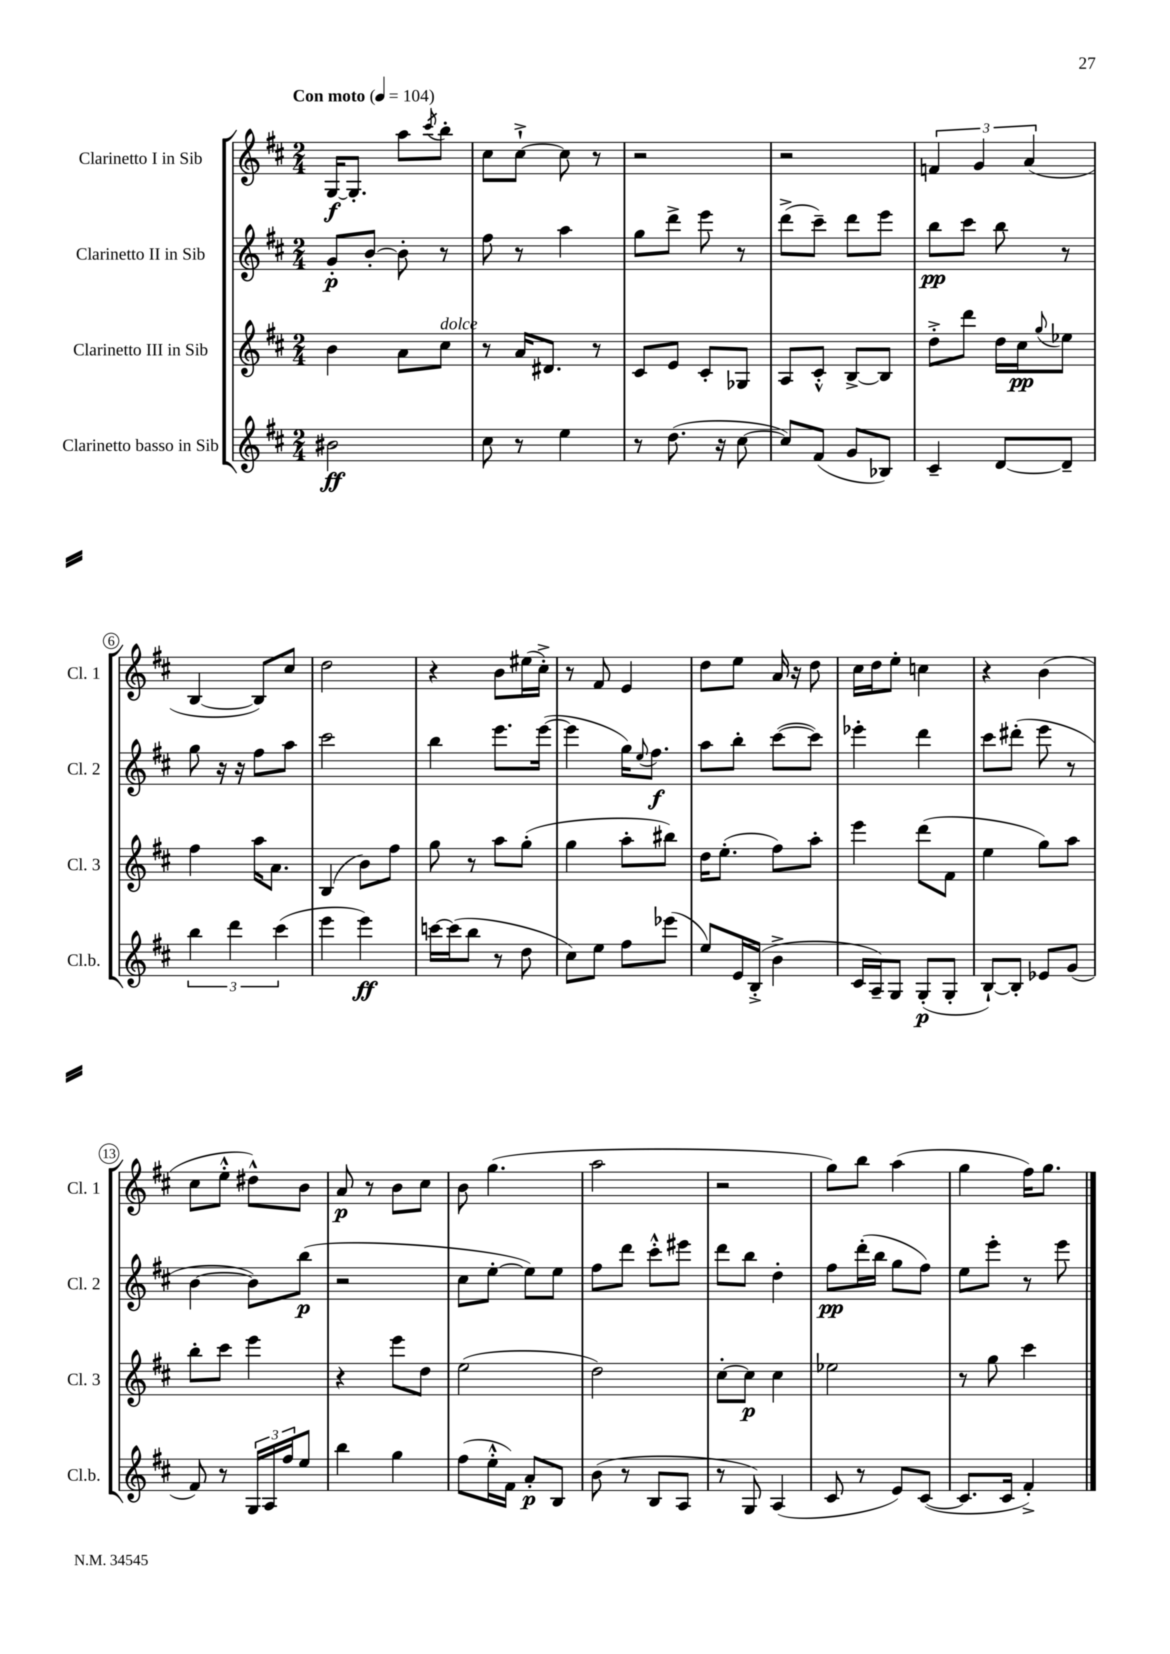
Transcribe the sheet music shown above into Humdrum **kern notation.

**kern	**kern	**kern	**kern
*staff4	*staff3	*staff2	*staff1
*clefG2	*clefG2	*clefG2	*clefG2
*k[f#c#]	*k[f#c#]	*k[f#c#]	*k[f#c#]
*M2/4	*M2/4	*M2/4	*M2/4
*MM104	*MM104	*MM104	*MM104
2b#\	4b\	8g'/L	[16G/LK
.	.	.	8.G'/]J
.	.	[8b'/J	.
.	8a\L	8b'\]	8aa\L
.	.	.	8qccc#/
.	8cc#\J	8r	8bb'\J
=	=	=	=
8cc#\	8r	8ff#\	8cc#\L
8r	16a/LK	8r	[8cc#`^\J
.	8.d#/J	.	.
4ee\	.	4aa\	8cc#\]
.	8r	.	8r
=	=	=	=
8r	8c#/L	8gg\L	2r
(8.dd\	8e/J	8ddd^\J	.
.	8c#'/L	8eee\	.
16r	.	.	.
[8cc#\	8G-/J	8r	.
=	=	=	=
8cc#/]L)	8A/L	(8ddd^\L	2r
(8f#/J	8c#'^^/J	8ccc#~\J)	.
8g/L	[8B^/L	8ddd\L	.
8B-/J)	8B/]J	8eee\J	.
=	=	=	=
4c#~/	8dd'^\L	8bb\L	6f/
.	8ddd\J	8ccc#\J	.
.	.	.	6g/
[8d/L	16dd\LL	8bb\	.
.	16cc#\J	.	.
.	.	.	(6a/
.	8qqgg/	.	.
8d~/]J	8ee-\J	8r	.
=	=	=	=
6bb\	4ff#\	8gg\	[4B/
.	.	16r	.
6ddd\	.	.	.
.	.	16r	.
.	16aa\LK	8ff#\L	8B/]L)
.	8.a\J	.	.
(6ccc#\	.	.	.
.	.	8aa\J	8cc#/J
=	=	=	=
4eee\	(4B/	2ccc#\	2dd\
4eee\)	8b\L)	.	.
.	8ff#\J	.	.
=	=	=	=
[16ccc\LL	8gg\	4bb\	4r
(16ccc\]J	.	.	.
8bb\J	8r	.	.
8r	8aa\L	8.eee\L	8b\L
8dd\	(8gg'\J	.	(16ee#\L
.	.	([16eee\Jk	16cc#'^\JJ)
=	=	=	=
8cc#\L)	4gg\	4eee\]	8r
8ee\J	.	.	8f#/
8ff#\L	8aa'\L	16gg\LK)	4e/
.	.	8qqee/	.
.	.	8.ff#\J	.
(8eee-\J	8bb#\J)	.	.
=	=	=	=
8ee/L)	16dd\LK	8aa\L	8dd\L
.	(8.ee'\J	.	.
16e/L	.	8bb'\J	8ee\J
(16B'^/JJ	.	.	.
4b^\	8ff#\L)	([8ccc#\L	16a/
.	.	.	16r
.	8aa'\J	8ccc#\]J)	8dd\
=	=	=	=
16c#/LL	4eee\	4eee-'\	16cc#\LL
16A~/J)	.	.	16dd\J
8G/J	.	.	8ee'\J
(8G'/L	(8ddd\L	4ddd\	4cc\
8G'/J	8f#\J	.	.
=	=	=	=
[8B`/L)	4ee\	8ccc#\L	4r
8B'/]J	.	(8ddd#'\J	.
8e-/L	8gg\L)	8eee\	(4b\
(8g/J	8aa\J	8r	.
=	=	=	=
8f#/)	8bb'\L	[4b\	8cc#\L
8r	8ccc#\J	.	8ee'^^\J
24G/LL	4eee\	8b\]L)	8dd#^^\L)
24A/	.	.	.
24ff#/J	.	.	.
8ee/J	.	(8bb\J	8b\J
=	=	=	=
4bb\	4r	2r	8a/
.	.	.	8r
4gg\	8eee\L	.	8b\L
.	8dd\J	.	8cc#\J
=	=	=	=
(8ff#\L	(2ee\	8cc#\L	8b\
16ee'^^\L	.	[8ee'\J	(4.gg\
16f#\JJ)	.	.	.
8a'/L	.	8ee\]L)	.
8B/J	.	8ee\J	.
=	=	=	=
(8b\	2dd\)	8ff#\L	2aa\
8r	.	8ddd\J	.
8B/L	.	8ccc#'^^\L	.
8A/J	.	8eee#\J	.
=	=	=	=
8r	[8cc#'\L	8ddd\L	2r
8G/)	8cc#\]J	8bb\J	.
(4A/	4cc#\	4dd'\	.
=	=	=	=
8c#/	2ee-\	8ff#\L	8gg\L)
8r	.	(16ddd'\L	8bb\J
.	.	16bb\JJ	.
8e/L)	.	8gg\L	(4aa\
([8c#/J	.	8ff#\J)	.
=	=	=	=
8.c#/]L	8r	8ee\L	4gg\
.	8gg\	8eee'\J	.
16c#/Jk	.	.	.
4f#'^/)	4ccc#\	8r	16ff#\LK)
.	.	.	8.gg\J
.	.	8eee\	.
==	==	==	==
*-	*-	*-	*-
